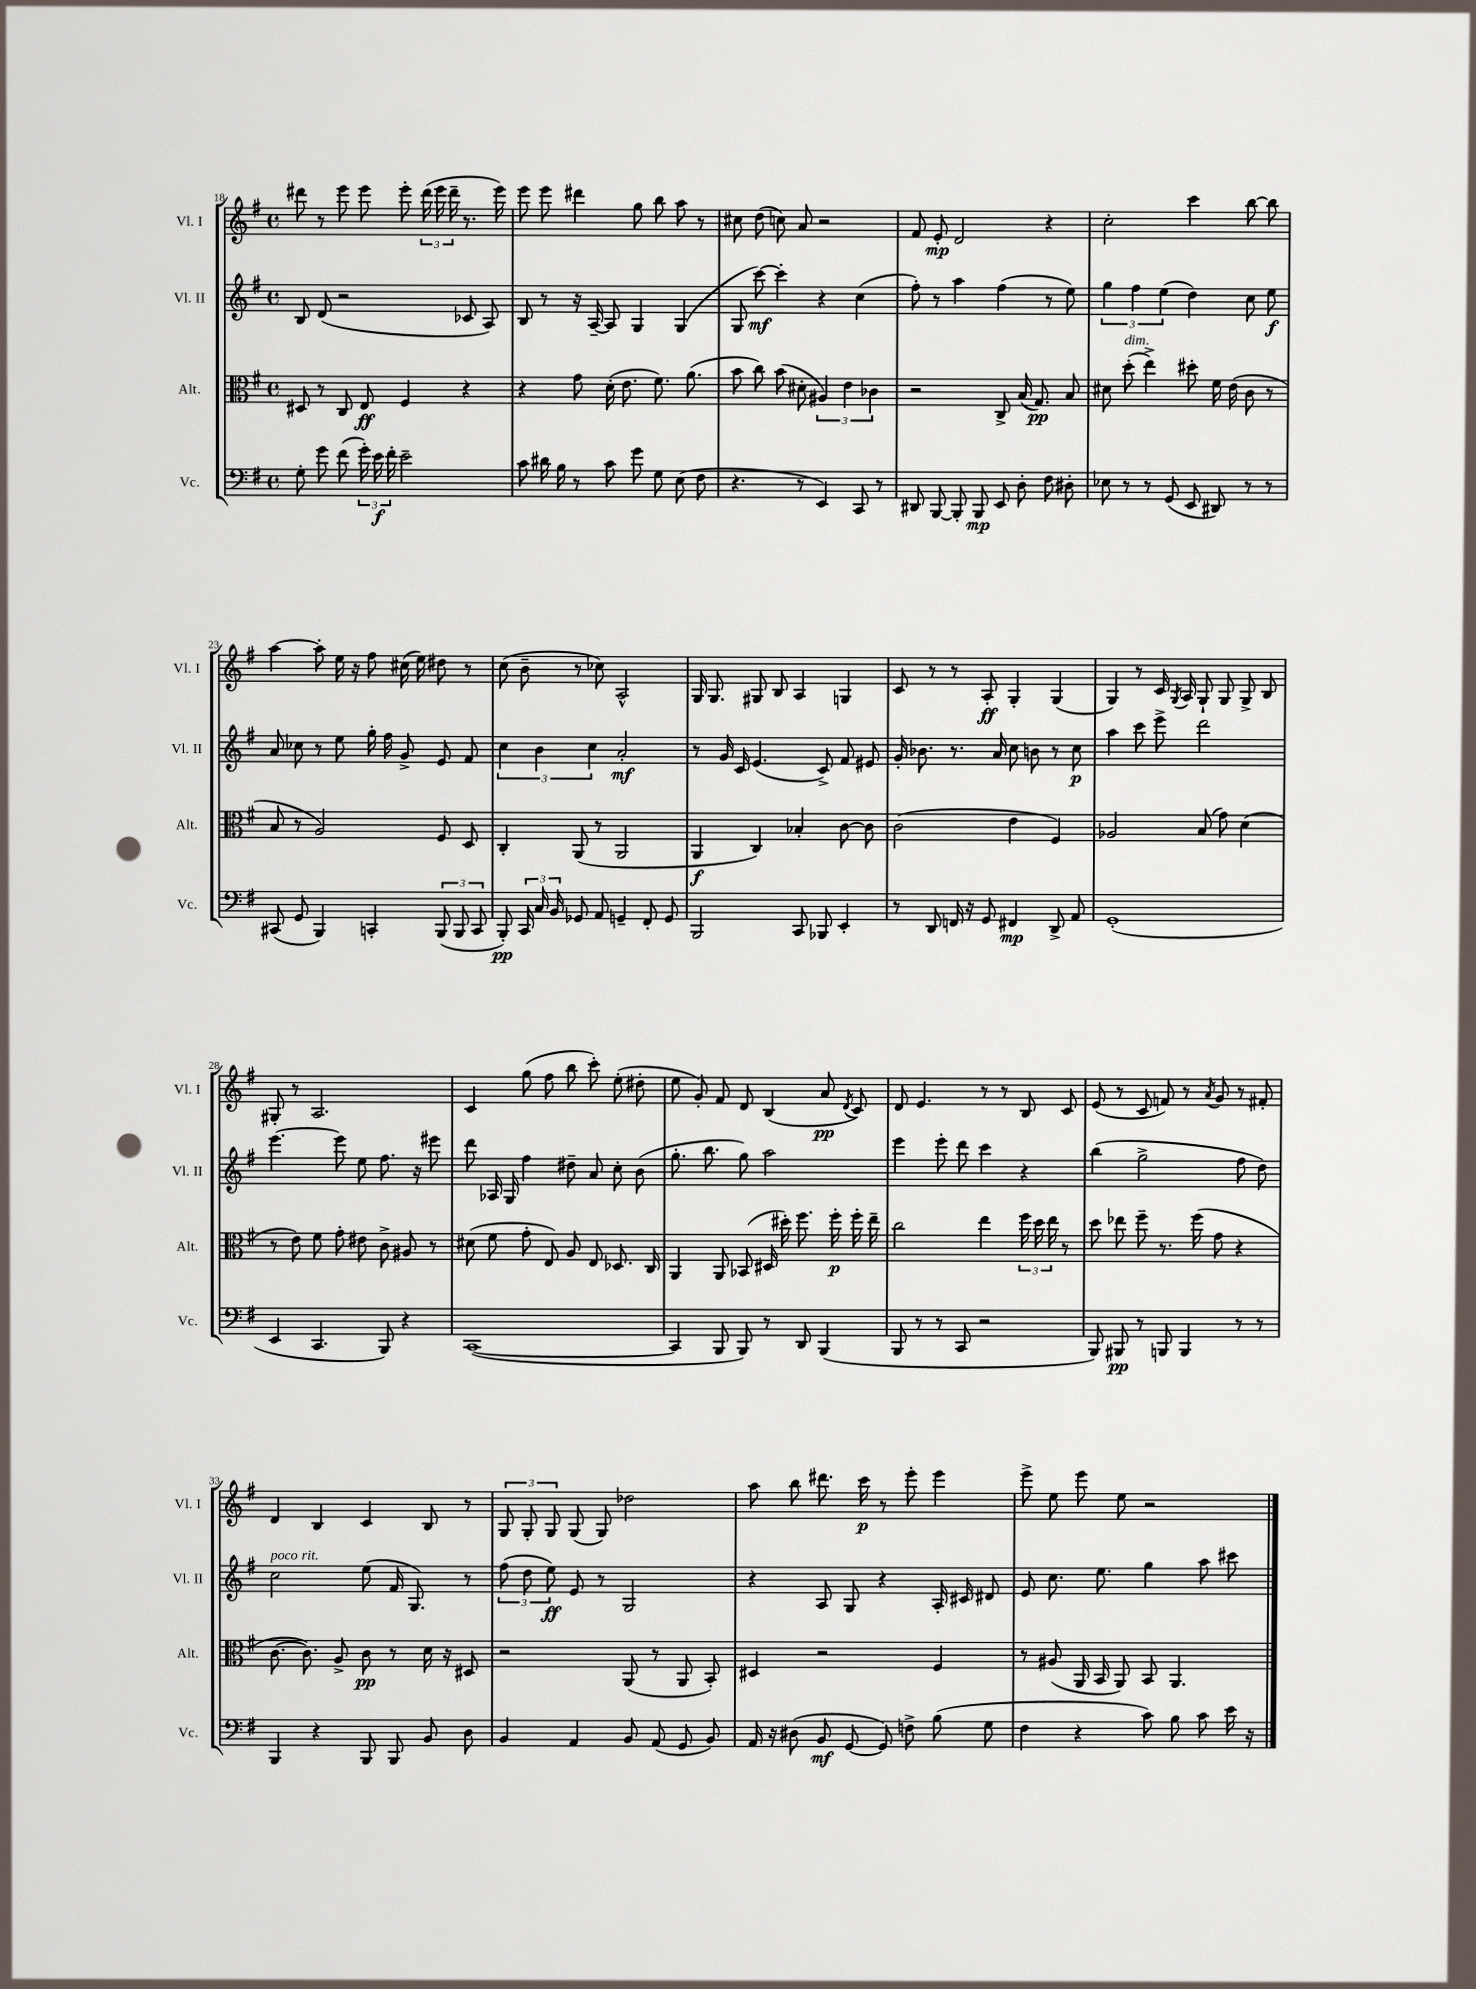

**kern	**kern	**kern	**kern
*staff4	*staff3	*staff2	*staff1
*clefF4	*clefC3	*clefG2	*clefG2
*k[f#]	*k[f#]	*k[f#]	*k[f#]
*M4/4	*M4/4	*M4/4	*M4/4
*met(c)	*met(c)	*met(c)	*met(c)
8G'	8D#	8B	8ddd#
8g	8r	(8d	8r
(8f#	8C	2r	8eee
24g')	8E	.	8eee
24e	.	.	.
24f#'	.	.	.
2e~	4F#	.	8eee'
.	.	.	(24ddd#
.	.	.	24eee
.	.	.	24ddd#~
.	4r	8c-	8.r
.	.	8A)	.
.	.	.	16eee)
=	=	=	=
8c	4r	8B	8eee
16d#	.	8r	8eee
16B	.	.	.
8r	8g	16r	4ddd#
.	.	[16A~	.
8c	(16d'	8A]	.
.	8.e	.	.
8g	.	4G	8gg
8G	8.f#)	.	8bb
(8E	.	(4G	8aa
.	(8.a	.	.
8F#	.	.	8r
=	=	=	=
4.r	8b	8G	8cc#
.	8cc)	[8ccc)	(8dd
.	(8b	4ccc']	8cc)
8r	8d#'	.	8a
4EE)	6A#)	4r	2r
.	6e	.	.
8CC	.	(4cc	.
.	6c-	.	.
8r	.	.	.
=	=	=	=
8DD#	2r	8ff#')	8f#
[8BBB	.	8r	8e'
8BBB']	.	4aa	2d
8BBB	.	.	.
8EE	8C^	(4ff#	.
8D'	(16B	.	.
.	8.G)	.	.
8F#	.	8r	4r
8D#'	8B	8ee)	.
=	=	=	=
8E-	8d#	6gg	2cc'
8r	(8dd'	.	.
.	.	6ff#	.
8r	4ee^)	.	.
.	.	(6ee	.
(8GG	.	.	.
8EE	8dd#'	4dd)	4ccc
8DD#)	16f#	.	.
.	(16e	.	.
8r	8c	8cc	[8bb
8r	8r	8ee	8bb]
=	=	=	=
(8CC#	8B	8a	[4aa
8GG	8r	8cc-	.
4BBB)	2A)	8r	8aa']
.	.	8ee	16ee
.	.	.	16r
4CC'	.	16gg'	8ff#
.	.	16ff#	.
.	.	8g^	(16cc#
.	.	.	16ee)
(12BBB	8F#	8e	8dd#
12BBB	.	.	.
.	8D	8f#	8r
12CC	.	.	.
=	=	=	=
8BBB')	4C'	6cc	(8cc
24CC	.	.	8b~
24C	.	6b	.
24BB	.	.	.
8GG-	(8AA	.	8r
.	.	6cc	.
8AA	8r	.	8cc-)
4GG~	2AA	2a'	2A^^
8FF#'	.	.	.
8GG	.	.	.
=	=	=	=
2BBB	4AA	8r	16G
.	.	.	8.G
.	.	16g	.
.	.	16c	.
.	4C)	(4.e	8G#
.	.	.	8B
8CC	4B-'	.	4A
8BBB-	.	8c^)	.
4EE'	[8c	8f#	4G
.	8c]	8e#	.
=	=	=	=
8r	(2c	16g'	8c
.	.	8.b-	.
8DD	.	.	8r
16FF	.	8.r	8r
16r	.	.	.
8GG	.	.	8A'
.	.	16a	.
4FF#	4e	8cc	4G'
.	.	8b	.
8DD^	4F#)	8r	(4G
8AA	.	8cc	.
=	=	=	=
(1GG'	2A-	4aa	4G)
.	.	8ccc	8r
.	.	8eee^	16c
.	.	.	8qG
.	.	.	16A
.	(8B	2ddd	8G`
.	8g)	.	8G
.	(4d	.	8G^
.	.	.	8B
=	=	=	=
4EE	8r	[4.eee	8G#'
.	8e)	.	8r
4.CC	8f#	.	2.A
.	8g'	8eee]	.
.	8e#	8ee	.
8BBB)	8c^	8.ff#	.
4r	8A#	.	.
.	.	16r	.
.	8r	8eee#	.
=	=	=	=
([1CC	(8d#	8ddd	4c
.	8f#	16A-	.
.	.	16G	.
.	8g'	4ff#	(8gg
.	8E)	.	8ff#
.	8A	8dd#~	8bb
.	8E	8a	8ccc')
.	8.D-	8cc'	(8ee'
.	.	(8b	8dd#'
.	16C	.	.
=	=	=	=
4CC]	4AA	8.gg'	8ee
.	.	.	8g')
.	.	8.bb	.
8BBB	8AA	.	8f#
8BBB)	(8BB-	8gg)	8d
8r	16D#	2aa	(4B
.	16dd#')	.	.
8DD	8.ff#	.	.
(4BBB	.	.	8a
.	16ff#'	.	.
.	.	.	8qd
.	16ff#'	.	8c)
.	16ee~	.	.
=	=	=	=
8BBB	2cc	4eee	8d
8r	.	.	4.e
8r	.	8eee'	.
8CC	.	8ddd	.
2r	4ee	4ccc	8r
.	.	.	8r
.	24ff#	4r	8B
.	24dd	.	.
.	24ee	.	.
.	8r	.	8c
=	=	=	=
8BBB)	8dd	(4bb	(8e
8BBB#	8ee-	.	8r
8r	8ff#~	2gg^	8c
8BBB	8.r	.	8f)
4BBB	.	.	8r
.	(16ff#	.	.
.	.	.	8qa
.	8g	.	8g
8r	4r	8ff#	8r
8r	.	8dd)	8f#'
=	=	=	=
4BBB	[8.c	2cc	4d
.	8.c])	.	.
4r	.	.	4B
.	8A^	.	.
8BBB	8c	(8ee	4c
8BBB	8r	16f#	.
.	.	8.G)	.
8BB	16d	.	8B
.	16r	.	.
8D	8D#	8r	8r
=	=	=	=
4BB	2r	(12ff#	12G
.	.	12dd	12G'
.	.	12ee)	12G
4AA	.	8e	(8G
.	.	8r	8G)
8BB	(8AA	2G	2dd-
(8AA	8r	.	.
8GG	8AA	.	.
8BB)	8BB')	.	.
=	=	=	=
16AA	4D#	4r	8aa
16r	.	.	.
(8D#	.	.	8bb
8BB	2r	8A	8.ddd#
[8GG	.	8G	.
.	.	.	16ccc
8GG])	.	4r	8r
8F^	.	.	8eee'
(8B	4F#	16A'	4eee
.	.	16c#	.
8G	.	8d#	.
=	=	=	=
4F#	8r	8e	8eee^
.	(8A#	8.cc	8ee
4r	16AA	.	8eee
.	16BB	8.ee	.
.	8AA)	.	8ee
8c)	8BB	4gg	2r
8B	4.AA	.	.
8c	.	8aa	.
16e	.	8ccc#	.
16r	.	.	.
==	==	==	==
*-	*-	*-	*-
